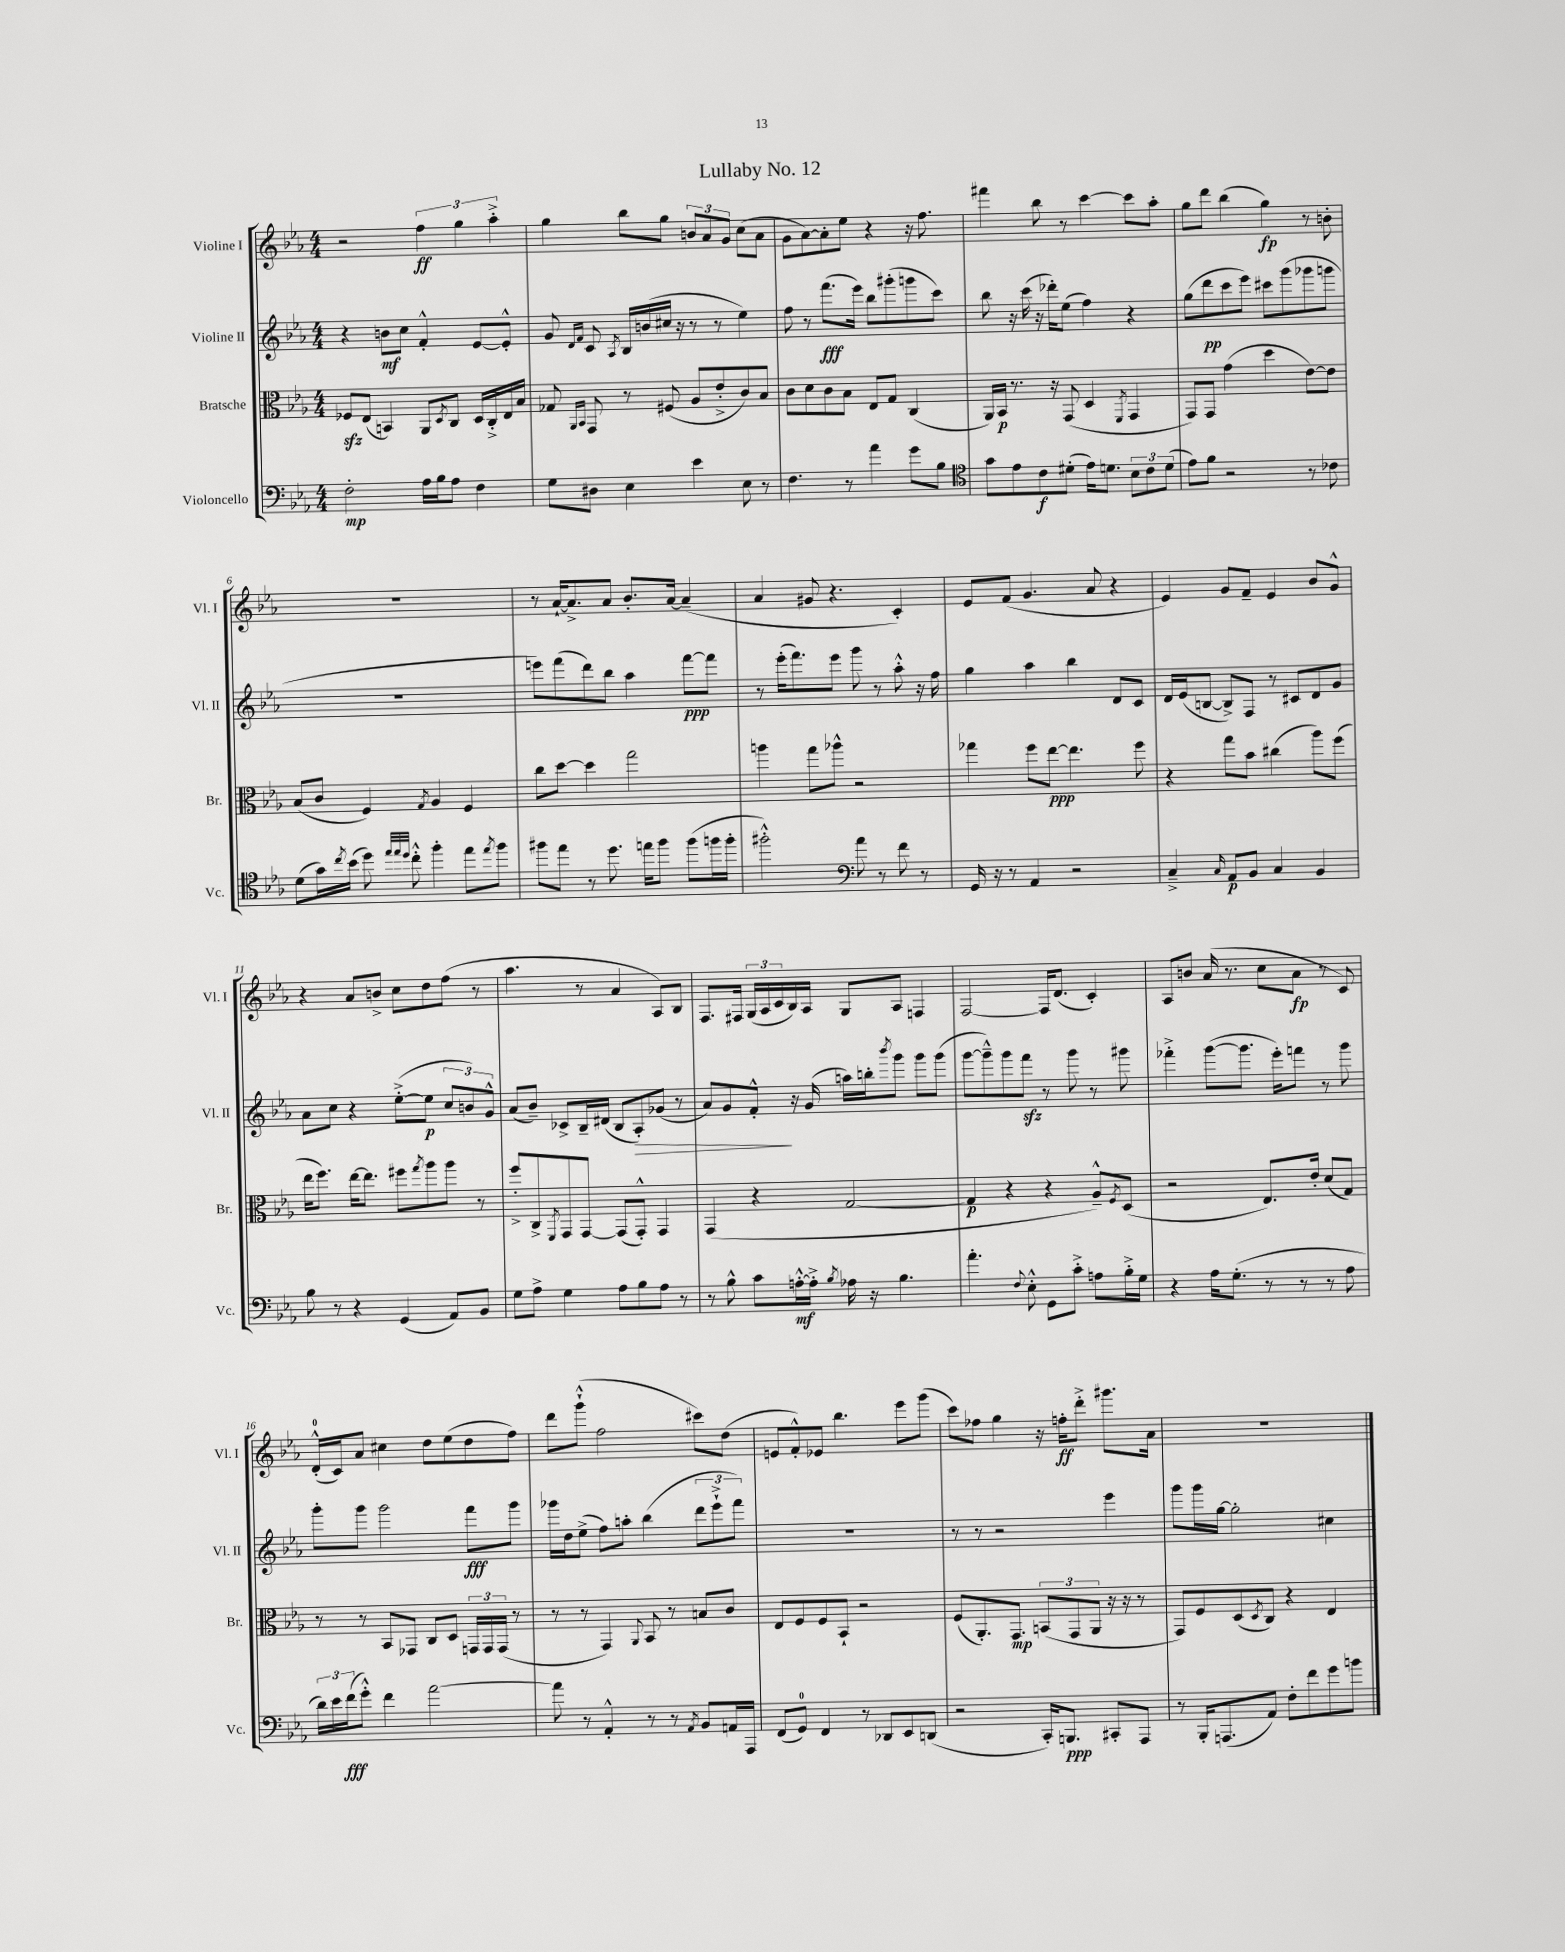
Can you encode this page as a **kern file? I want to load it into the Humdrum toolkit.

**kern	**kern	**kern	**kern
*staff4	*staff3	*staff2	*staff1
*clefF4	*clefC3	*clefG2	*clefG2
*k[b-e-a-]	*k[b-e-a-]	*k[b-e-a-]	*k[b-e-a-]
*M4/4	*M4/4	*M4/4	*M4/4
2F'	8F-	4r	2r
.	(8E-	.	.
.	4BB)	8b	.
.	.	8cc	.
16A-	8AA-	4f'^^	6ff
16B-	.	.	.
.	8qD	.	.
8A-	8C	.	.
.	.	.	6gg
4F	16D	[8e-	.
.	16C'^	.	.
.	.	.	6aa-'^
.	16E-	8e-'^^]	.
.	16B-	.	.
=	=	=	=
8G	8G-	8g	4gg
.	16qqAA-	16qqd	.
.	16qqBB-	16qqf	.
8D#	8GG	8c	.
.	.	8qA-	.
4E-	8r	16B-	8bb-
.	.	(16b	.
.	(8F#	16cc#	8gg
.	.	16r	.
4e-	8A-	8r	12b
.	.	.	12a-
.	8e-'^	8r	.
.	.	.	12g
8E-	8c)	4ee-)	(8cc
8r	8B-	.	8a-
=	=	=	=
4.F	8c	8ff	8g
.	8d	8r	[8a-)
.	8c	(8.fff	8a-']
8r	8B-	.	8ee-
.	.	16eee-)	.
4a-	8E-	8bb-	4r
.	8G	(8ggg#'	.
8g	(4C	8ggg	16r
.	.	.	8.ff
8B-	.	8ccc)	.
=	=	=	=
*clefC4	*	*	*
8g	16AA-)	8bb-	4fff#
.	16BB-	.	.
8e-	8.r	16r	.
.	.	(16ccc	.
8c	.	16r	8bb-
.	16r	16ddd-')	.
(8d#'	(8GG	(8ee-	8r
16e-)	4D	4ff)	[4ccc
8.d	.	.	.
.	8qFF	.	.
12B-	4GG	4r	8ccc]
12c	.	.	.
.	.	.	8aa-'
(12d	.	.	.
=	=	=	=
8e-)	8GG)	(8gg	8gg
8f	8GG	8ddd	8ddd
2r	(4g	8ccc	(4bb-
.	.	8eee-)	.
.	4dd	8ccc#	4gg)
.	.	(8ggg	.
8r	[8e-)	8ggg-	8r
8c-	8e-]	8ggg	8b'
=	=	=	=
(8d	(8B-	1r	1r
16g)	8c	.	.
8qcc	.	.	.
(16b-	.	.	.
8dd)	4F)	.	.
32qqee-	.	.	.
32qqee-	.	.	.
32qqdd	.	.	.
8cc'^^	.	.	.
.	8qG	.	.
4ff'	4A-	.	.
8ee-	4F	.	.
8qee-	.	.	.
8ff	.	.	.
=	=	=	=
8ff#	8cc	8eee)	8r
8ee-	[8dd	(8fff	[16a-`
.	.	.	8.a-^]
8r	4dd]	8ddd)	.
8.dd	.	8bb-	8a-
.	2gg	4aa-	8.b-'
16ee	.	.	.
8ff#	.	.	.
.	.	.	[16a-
(8ff#	.	[8fff	(4a-~]
16ff	.	8fff]	.
16ff'	.	.	.
=	=	=	=
2ff#'^^)	4aa	8r	4a-
.	.	(16eee-'	.
.	.	8.fff)	.
.	8gg	.	8g#
.	8aa-^^	8eee-	4.r
*clefF4	*	*	*
8a-	2r	8ggg	.
8r	.	8r	.
8f	.	8aa-'^^	4c')
8r	.	16r	.
.	.	16ff	.
=	=	=	=
16GG	4gg-	4gg	8e-
16r	.	.	.
8r	.	.	(8f
4AA-	8ff	4aa-	4.g
.	[8ee-	.	.
2r	4.ee-]	4bb-	.
.	.	.	8a-
.	.	8d	4r
.	8ff	8c	.
=	=	=	=
4C~^	4r	16d	4e-)
.	.	(16e-	.
.	.	[8B	.
16qqC	.	.	.
8AA-	8gg	8B^])	8g
8BB-	8b-	8F	8f~
4C	(4cc#	8r	4e-
.	.	8c#	.
4BB-	8aa-)	8d	8b-
.	(8ff	8g	8g^^
=	=	=	=
8B-	16ee-	8a-	4r
.	8.ff)	.	.
8r	.	8cc	.
4r	[16ee-	4r	8a-
.	8.ee-]	.	.
.	.	.	8b^
(4GG	8ff#	([8ee-'^	8cc
.	8qgg	.	.
.	8aa-	8ee-]	8dd
8AA-)	8aa-	12cc	(8ff
.	.	12b)	.
8BB-	8r	.	8r
.	.	12g^^	.
=	=	=	=
8G	8ff'^	(8a-	4.aa-
8A-^	8C^	8b-~)	.
.	8qFF	.	.
4G	8GG	8c-^	.
.	[8GG	16B-~	8r
.	.	(16d#	.
8A-	(8GG]	8B-	4a-
8B-	8GG'^^)	8A-')	.
8A-	4GG	(8g-	8A-)
8r	.	8r	8B-
=	=	=	=
8r	(4GG	8a-)	8.F
8B-^^	.	8g	.
.	.	.	16F#
8c	4r	8f'^^	(24G
.	.	.	24A-
.	.	.	24c
[16A'^^	.	16r	16B-)
16A'^]	.	(16g	16A-
8qB-	.	.	.
16A-	[2G	16aa)	8G
16r	.	16bb'	.
.	.	8qbbb-	.
4.B-	.	8ggg	8A-
.	.	8ggg	4F
.	.	(8ggg	.
=	=	=	=
4.a-'	4G]	[8ggg	[2F
.	.	8ggg~^^])	.
.	4r	8ggg	.
8qqF	.	.	.
8E-'^^	.	8fff	.
8GG	4r	8r	16F]
.	.	.	(8.d
8c'^	.	8ggg	.
8A	8A-~^^)	8r	4c')
.	8qF	.	.
16B-'^	(8D	8ggg#	.
16G	.	.	.
=	=	=	=
4r	2r	4fff-'^	8A-
.	.	.	8b
16A-	.	([8ggg	(16a-
(8.G'	.	.	8.r
.	.	8.ggg]	.
8r	8.E-)	.	8cc
.	.	16eee-')	.
8r	.	8fff	8a-
.	16e-'	.	.
8r	(8d	8r	8r
8A-	8G)	8ggg	8c)
=	=	=	=
24d)	8r	8ggg'	(16d'^^
24e-	.	.	.
.	.	.	16c)
(24f	.	.	.
8g'^^)	8r	8ggg	8a-
4f	8BB-	2ggg	4cc#
.	8GG-	.	.
[2a-	8C	.	8dd
.	8D	.	(8ee-
.	24GG	8fff	8dd
.	24GG	.	.
.	(24GG	.	.
.	8r	8ggg	8ff)
=	=	=	=
8a-]	8r	16ggg-	8ddd
.	.	16dd	.
8r	8r	(8ee-^	(8ggg`^^
4AA-'^^	4GG)	8ff)	2ff
.	.	8aa'	.
.	8qqAA-	.	.
8r	8BB-	(4bb-	.
8r	8r	.	.
8qAA-	.	.	.
8BB-	8B	12ddd	8ccc#)
.	.	12eee-`^	.
16AA	8c	.	(8dd
.	.	12fff)	.
16AAA-	.	.	.
=	=	=	=
(8FF	8E-	1r	8e
8GG)	8F	.	8f'^^)
4FF	8F	.	8e-
.	8BB-`	.	4.bb-
8r	2r	.	.
8DD-	.	.	.
8EE-	.	.	8eee-
(8DD	.	.	(8ggg
=	=	=	=
2r	(8F	8r	8ccc)
.	8.AA-')	8r	8ff-
.	.	2r	4gg
.	8.GG	.	.
16CC')	(12BB	.	16r
8.BBB	.	.	16ff'
.	12GG	.	.
.	.	.	8ddd'^
.	12AA-	.	.
8CC#'	16r	4eee-	8.ggg#
.	16r	.	.
8AAA-	8r	.	.
.	.	.	16a-
=	=	=	=
8r	8GG)	8ggg	1r
16BBB-'	8F	16ggg	.
(8.AAA	.	[16gg	.
.	(8D	2gg']	.
.	8qD	.	.
8AA-)	8C)	.	.
8F'	4r	.	.
8f	.	.	.
8g	4E-	4cc#	.
8b	.	.	.
==	==	==	==
*-	*-	*-	*-
